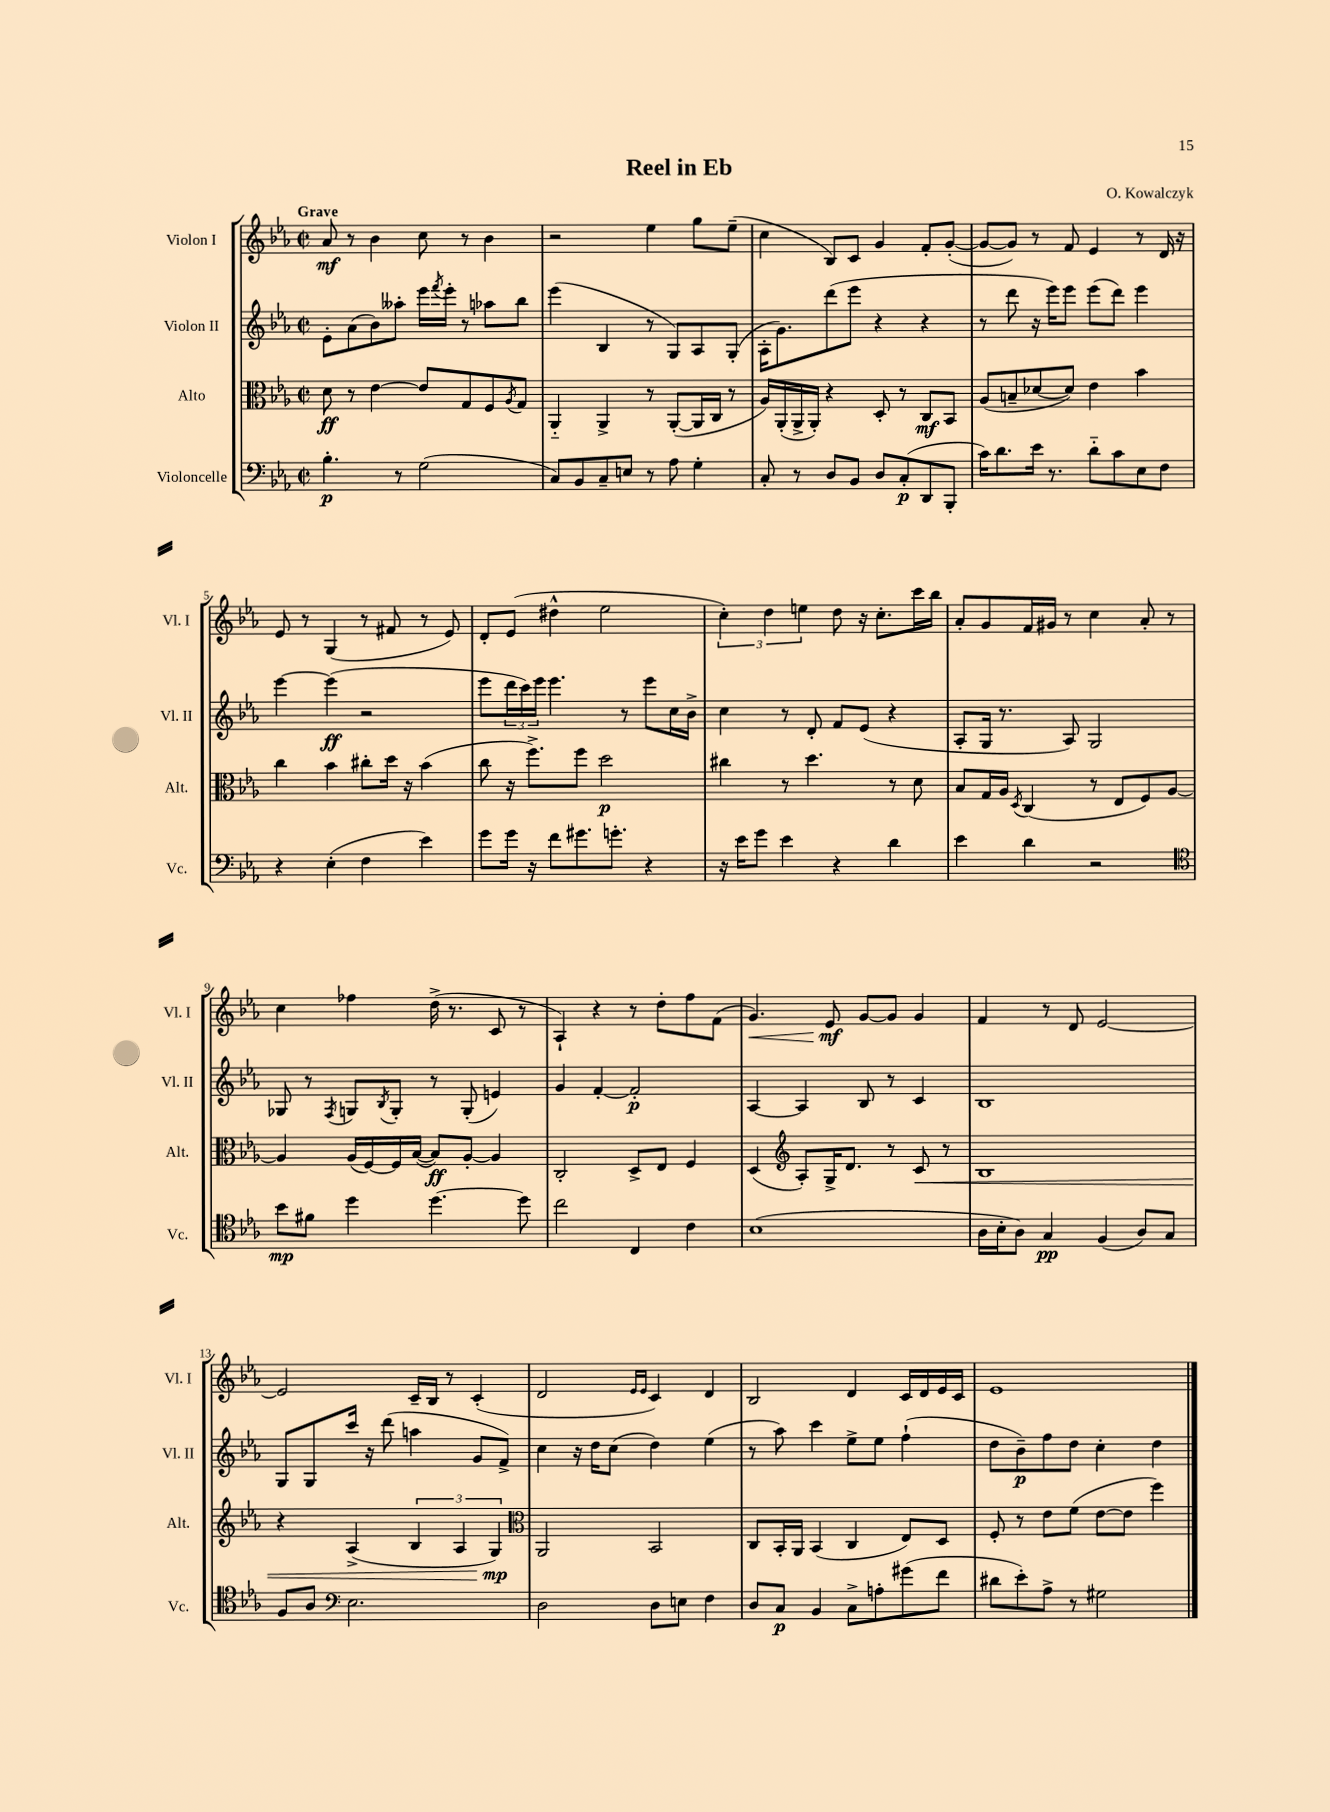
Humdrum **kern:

**kern	**dynam	**kern	**dynam	**kern	**dynam	**kern	**dynam
*part4	*part4	*part3	*part3	*part2	*part2	*part1	*part1
*staff4	*staff4	*staff3	*staff3	*staff2	*staff2	*staff1	*staff1
*I"Violoncelle	*	*I"Alto	*	*I"Violon II	*	*I"Violon I	*
*I'Vc.	*	*I'Alt.	*	*I'Vl. II	*	*I'Vl. I	*
*clefF4	*	*clefC3	*	*clefG2	*	*clefG2	*
*k[b-e-a-]	*	*k[b-e-a-]	*	*k[b-e-a-]	*	*k[b-e-a-]	*
*M2/2	*	*M2/2	*	*M2/2	*	*M2/2	*
*met(c|)	*	*met(c|)	*	*met(c|)	*	*met(c|)	*
=1	=1	=1	=1	=1	=1	=1	=1
!	!	!	!	!	!	!LO:TX:a:B:t=Grave	!
4.B-'\	p	8d\	ff	8e-'\L	.	8a-/	mf
.	.	8r	.	(8a-\	.	8r	.
.	.	[4e-\	.	8b-\)	.	4b-\	.
8r	.	.	.	8aa--X'\J	.	.	.
(2G\	.	8e-/L]	.	16eee-\LL	.	8cc\	.
.	.	.	.	8qfff/	.	.	.
.	.	.	.	16eee-'\JJ	.	.	.
.	.	8G/	.	8r	.	8r	.
.	.	8F/	.	8aa-X\L	.	4b-\	.
.	.	8qA-/	.	.	.	.	.
.	.	8G/J	.	8bb-\J	.	.	.
=2	=2	=2	=2	=2	=2	=2	=2
8C/L)	.	4AA-/	.	(4eee-\	.	2r	.
8BB-/	.	.	.	.	.	.	.
8C~/	.	4AA-^/	.	4B-/	.	.	.
8En/J	.	.	.	.	.	.	.
8r	.	8r	.	8r	.	4ee-\	.
8A-\	.	([8AA-'/L	.	8G/L)	.	.	.
4G'\	.	16AA-/L]	.	8A-/	.	8gg\L	.
.	.	16C/JJ	.	.	.	.	.
.	.	8r	.	(8G'/J	.	(8ee-~\J	.
=3	=3	=3	=3	=3	=3	=3	=3
8C'/	.	16A-/LL)	.	16A-'\KL	.	4cc\	.
.	.	(16AA-'/	.	8.g\)	.	.	.
8r	.	16AA-^/	.	.	.	.	.
.	.	16AA-'/JJ)	.	.	.	.	.
8D/L	.	4r	.	(8ddd\	.	8B-/L)	.
8BB-/J	.	.	.	8eee-\J	.	8c/J	.
8D/L	.	8D'/	.	4r	.	4g/	.
(8C'/	p	8r	.	.	.	.	.
8DD/	.	8C/L	mf	4r	.	8f'/L	.
8BBB-'/J	.	8BB-/J	.	.	.	([8g'/J	.
=4	=4	=4	=4	=4	=4	=4	=4
16c\KL)	.	(8A-/L	.	8r	.	8g/L_	.
8.d\	.	.	.	.	.	.	.
.	.	8Bn~/	.	8ddd\	.	8g/J])	.
16e-\Jk	.	[8d-X/	.	16r	.	8r	.
8.r	.	.	.	16eee-\KL)	.	.	.
.	.	8d-/J])	.	8eee-\J	.	8f/	.
8d\L	.	4e-\	.	(8eee-\L	.	4e-/	.
8c\	.	.	.	8ddd\J)	.	.	.
8E-\	.	4b-\	.	4eee-\	.	8r	.
8F\J	.	.	.	.	.	16d/	.
.	.	.	.	.	.	16r	.
!!LO:LB:g=z
=5	=5	=5	=5	=5	=5	=5	=5
4r	.	4cc\	.	[4eee-\	.	8e-/	.
.	.	.	.	.	.	8r	.
(4E-'\	.	4b-\	.	(4eee-\]	ff	(4G/	.
4F\	.	8cc#X'\L	.	2r	.	8r	.
.	.	16dd\Jk	.	.	.	8f#X/	.
.	.	16r	.	.	.	.	.
4e-\)	.	(4b-\	.	.	.	8r	.
.	.	.	.	.	.	8e-/)	.
=6	=6	=6	=6	=6	=6	=6	=6
8g\L	.	8cc\	.	8eee-\L	.	8d'/L	.
16g\Jk	.	16r	.	24ddd\L	.	(8e-/J	.
.	.	.	.	24ccc\)	.	.	.
16r	.	8.ff^\L)	.	.	.	.	.
.	.	.	.	24eee-\JJ	.	.	.
8f\L	.	.	.	4.eee-\	.	4dd#X^^\	.
8.g#X\	.	8ff\J	.	.	.	.	.
.	.	2dd\	p	.	.	2ee-\	.
8.gn'\J	.	.	.	.	.	.	.
.	.	.	.	8r	.	.	.
4r	.	.	.	8eee-\L	.	.	.
.	.	.	.	16cc\L	.	.	.
.	.	.	.	16b-^\JJ	.	.	.
=7	=7	=7	=7	=7	=7	=7	=7
16r	.	4cc#X\	.	4cc\	.	6cc'\)	.
16e-\KL	.	.	.	.	.	.	.
8g\J	.	.	.	.	.	.	.
.	.	.	.	.	.	6dd\	.
4e-\	.	8r	.	8r	.	.	.
.	.	.	.	.	.	6een\	.
.	.	4.dd\	.	8d'/	.	.	.
4r	.	.	.	8f/L	.	8dd\	.
.	.	.	.	(8e-/J	.	16r	.
.	.	.	.	.	.	8.cc'\L	.
4d\	.	8r	.	4r	.	.	.
.	.	8d\	.	.	.	16ccc\L	.
.	.	.	.	.	.	16bb-\JJ	.
=8	=8	=8	=8	=8	=8	=8	=8
4e-\	.	8B-/L	.	8A-'/L	.	8a-'/L	.
.	.	16G/L	.	16G/Jk	.	8g/	.
.	.	16A-/JJ	.	8.r	.	.	.
.	.	8qD/	.	.	.	.	.
4d\	.	(4C/	.	.	.	16f/L	.
.	.	.	.	.	.	16g#X/JJ	.
.	.	.	.	8A-/)	.	8r	.
2r	.	8r	.	2G/	.	4cc\	.
.	.	8E-/L	.	.	.	.	.
.	.	8F/)	.	.	.	8a-'/	.
.	.	[8A-/J	.	.	.	8r	.
!!LO:LB:g=z
=9	=9	=9	=9	=9	=9	=9	=9
*clefC4	*	*	*	*	*	*	*
8b-\L	mp	4A-/]	.	8G-X/	.	4cc\	.
8f#X\J	.	.	.	8r	.	.	.
.	.	.	.	8qF/	.	.	.
4dd\	.	(16A-/LL	.	8Gn/L	.	4ff-X\	.
.	.	[16F/)	.	.	.	.	.
.	.	.	.	8qB-/	.	.	.
.	.	16F/]	.	8G'/J	.	.	.
.	.	([16B-/JJ	.	.	.	.	.
[4.dd\	.	8B-/L])	ff	8r	.	(16dd^\	.
.	.	.	.	.	.	8.r	.
.	.	[8A-'/J	.	(8G'/	.	.	.
.	.	4A-/]	.	4en/)	.	8c/	.
8dd\]	.	.	.	.	.	8r	.
=10	=10	=10	=10	=10	=10	=10	=10
2cc\	.	2C'/	.	4g/	.	4A-`/)	.
.	.	.	.	[4f'/	.	4r	.
4C/	.	8D^/L	.	2f'/]	p	8r	.
.	.	8E-/J	.	.	.	8dd'\L	.
4c\	.	4F/	.	.	.	8ff\	.
.	.	.	.	.	.	(8f\J	.
=11	=11	=11	=11	=11	=11	=11	=11
!	!	!	!	!	!	!	!LO:HP:b
(1B-	.	(4D/	.	[4A-/	.	4.g/)	<
*	*	*clefG2	*	*	*	*	*
.	.	8A-'/L)	.	4A-/]	.	.	.
.	.	16G^/K	.	.	.	8e-/	mf
.	.	8.d/J	.	.	.	.	.
.	.	.	.	8B-/	.	[8g/L	[
.	.	8r	.	8r	.	8g/J]	.
!	!	!	!LO:HP:b	!	!	!	!
.	.	8c/	<	4c/	.	4g/	.
.	.	8r	.	.	.	.	.
=12	=12	=12	=12	=12	=12	=12	=12
16A-\LL	.	1B-	.	1B-	.	4f/	.
16B-'\J	.	.	.	.	.	.	.
8A-\J)	.	.	.	.	.	.	.
4G/	pp	.	.	.	.	8r	.
.	.	.	.	.	.	8d/	.
(4F/	.	.	.	.	.	[2e-/	.
8A-/L)	.	.	.	.	.	.	.
8G/J	.	.	.	.	.	.	.
!!LO:LB:g=z
=13	=13	=13	=13	=13	=13	=13	=13
8F/L	.	4r	.	8G/L	.	2e-/]	.
8A-/J	.	.	.	8G/	.	.	.
*clefF4	*	*	*	*	*	*	*
2.E-\	.	(4A-^/	.	16ccc/Jk	.	.	.
.	.	.	.	16r	.	.	.
.	.	.	.	(8ddd\	.	.	.
.	.	6B-/	.	4aan\	.	16c~/LL	.
.	.	.	.	.	.	16B-/JJ	.
.	.	.	.	.	.	8r	.
.	.	6A-/	.	.	.	.	.
.	.	.	.	8g/L	.	(4c'/	.
.	.	6G/)	mp	.	.	.	.
.	.	.	.	8f^/J)	.	.	.
.	.	.	[	.	.	.	.
=14	=14	=14	=14	=14	=14	=14	=14
*	*	*clefC3	*	*	*	*	*
2D\	.	2AA-/	.	4cc\	.	2d/	.
.	.	.	.	16r	.	.	.
.	.	.	.	16dd\KL	.	.	.
.	.	.	.	(8cc\J	.	.	.
.	.	.	.	.	.	16qqe-/LL	.
.	.	.	.	.	.	16qqe-/JJ	.
8D\L	.	2BB-/	.	4dd\)	.	4c/)	.
8En\J	.	.	.	.	.	.	.
4F\	.	.	.	(4ee-\	.	4d/	.
=15	=15	=15	=15	=15	=15	=15	=15
8D/L	.	8C/L	.	8r	.	2B-/	.
8C/J	p	16BB-'/L	.	8aa-\)	.	.	.
.	.	16AA-/JJ	.	.	.	.	.
4BB-/	.	(4BB-/	.	4ccc\	.	.	.
8C^\L	.	4C/	.	8ee-^\L	.	4d/	.
8An'\	.	.	.	8ee-\J	.	.	.
(8g#X\	.	8E-/L)	.	(4ff`\	.	16c/LL	.
.	.	.	.	.	.	16d/	.
8f\J	.	8D/J	.	.	.	16e-/	.
.	.	.	.	.	.	16c/JJ	.
=16	=16	=16	=16	=16	=16	=16	=16
8d#X\L	.	8F'/	.	8dd\L	.	1e-	.
8e-'\)	.	8r	.	8b-~\)	p	.	.
8A-^\J	.	8e-\L	.	8ff\	.	.	.
8r	.	(8f\J	.	8dd\J	.	.	.
2G#X\	.	[8e-\L	.	4cc'\	.	.	.
.	.	8e-\J]	.	.	.	.	.
.	.	4ff\)	.	4dd\	.	.	.
==	==	==	==	==	==	==	==
*-	*-	*-	*-	*-	*-	*-	*-
